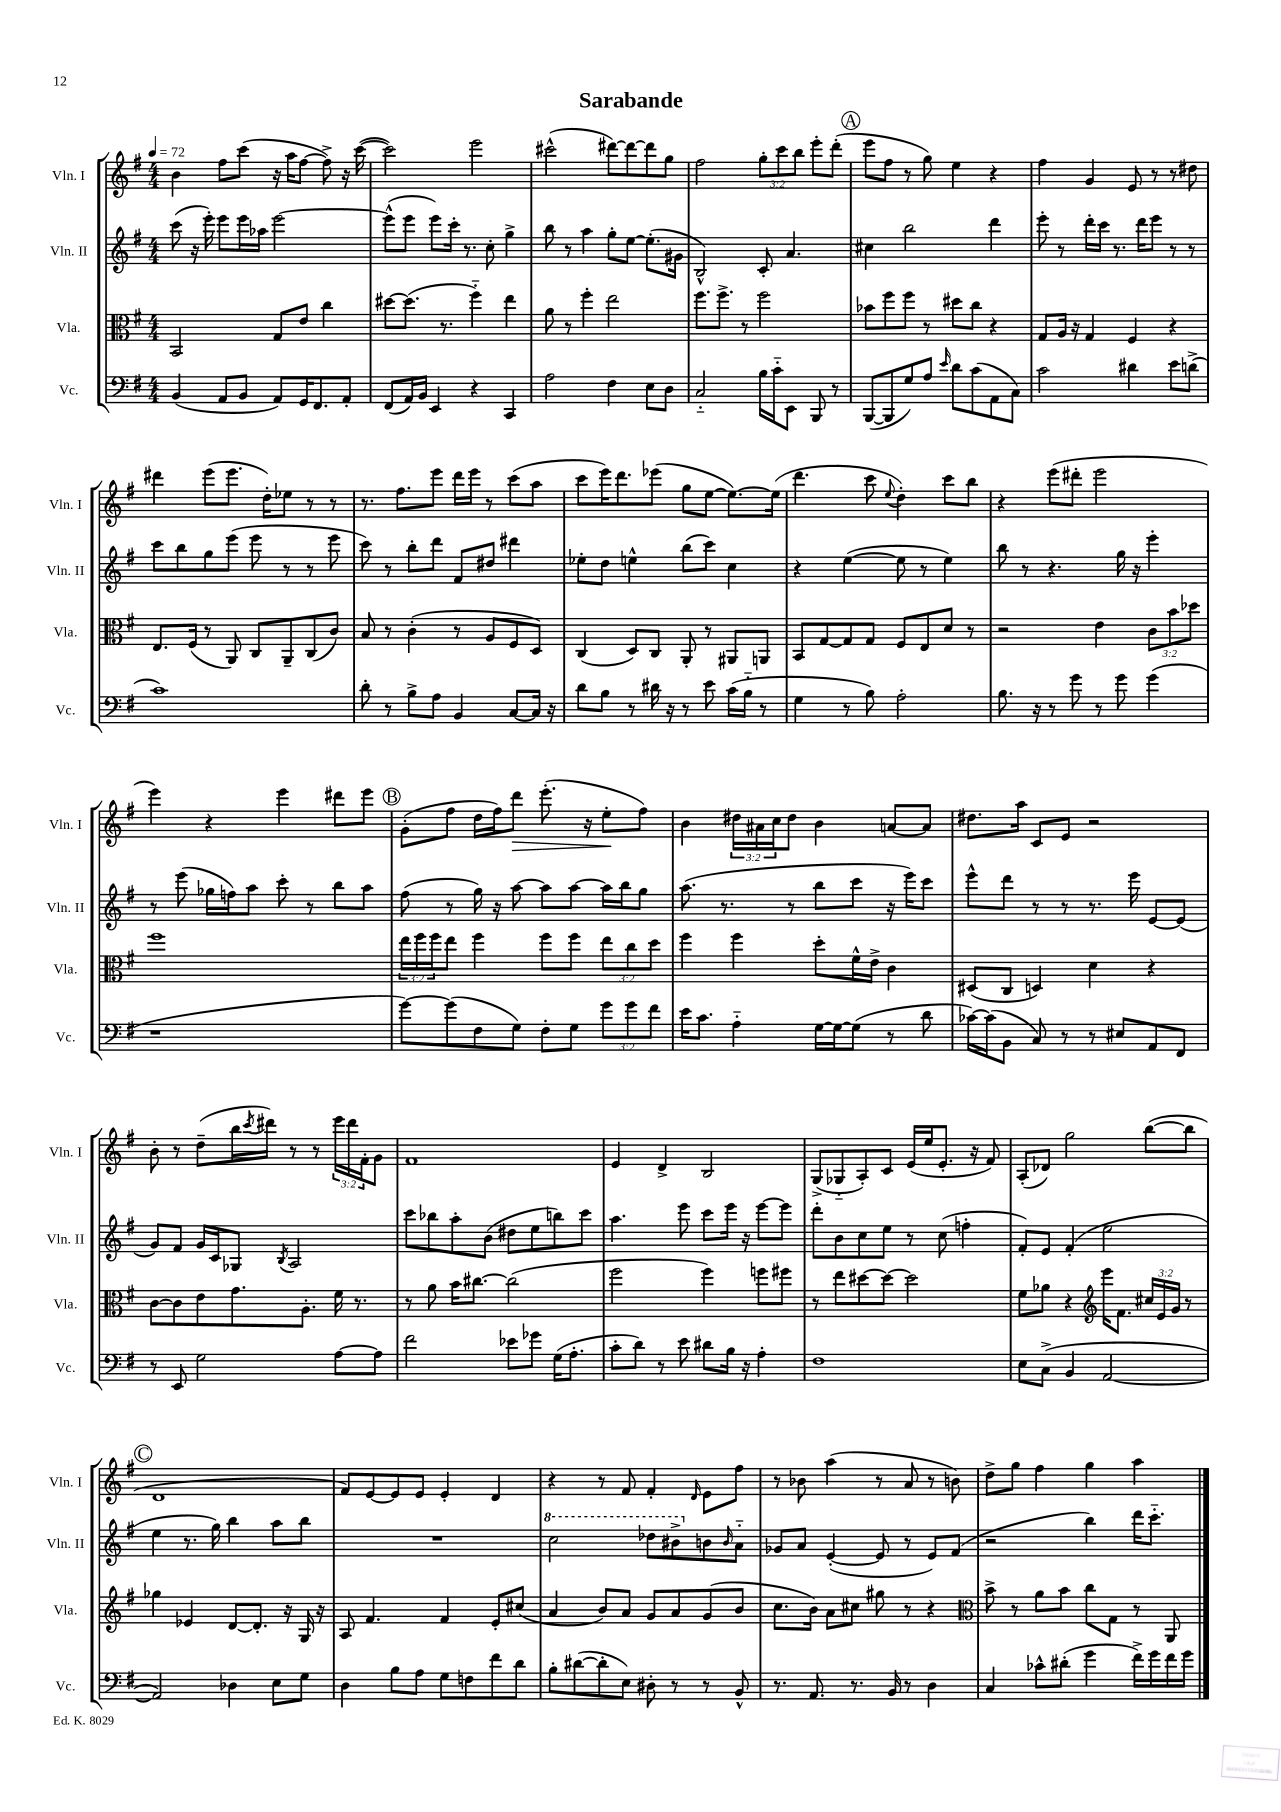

**kern	**kern	**kern	**kern	**dynam
*part4	*part3	*part2	*part1	*part1
*staff4	*staff3	*staff2	*staff1	*staff1
*I"Vc.	*I"Vla.	*I"Vln. II	*I"Vln. I	*
*I'Vc.	*I'Vla.	*I'Vln. II	*I'Vln. I	*
*clefF4	*clefC3	*clefG2	*clefG2	*
*k[f#]	*k[f#]	*k[f#]	*k[f#]	*
*M4/4	*M4/4	*M4/4	*M4/4	*
*MM72	*MM72	*MM72	*MM72	*
=1	=1	=1	=1	=1
(4BB/	2BB/	(8ccc\	4b\	.
.	.	16r	.	.
.	.	16eee'\)	.	.
8AA/L	.	8eee\L	8ff#\L	.
8BB/J	.	16eee\L	(8ccc\J	.
.	.	16aa-X\JJ	.	.
8AA/L)	8G/L	[2eee\	16r	.
.	.	.	16aa\KL	.
16GG/K	8e/J	.	[8ff#\J	.
8.FF#/	.	.	.	.
.	4cc\	.	8ff#^\])	.
8AA'/J	.	.	16r	.
.	.	.	([16ccc\	.
=2	=2	=2	=2	=2
(8FF#/L	[8dd#X\L	(8eee^^\L]	2ccc\])	.
16AA/L)	(8.dd#\J]	8eee\J	.	.
16BB/JJ	.	.	.	.
4EE/	.	8eee\L)	.	.
.	8.r	.	.	.
.	.	16ccc'\Jk	.	.
.	.	8.r	.	.
4r	4ff#\)	.	2eee\	.
.	.	8cc'\	.	.
4CC/	4ee\	4gg^\	.	.
=3	=3	=3	=3	=3
2A\	8a\	8bb\	(2ccc#X^^\	.
.	8r	8r	.	.
.	4ff#'\	4aa\	.	.
4F#\	2ee\	8gg'\L	[8ddd#X\L)	.
.	.	[8ee\J	8ddd#\_	.
8E\L	.	(8.ee'\L]	8ddd#\]	.
8D\J	.	.	8gg\J	.
.	.	16g#X\Jk	.	.
=4	=4	=4	=4	=4
2C/	8.ff#\L	2B^^/)	2ff#\	.
.	8.ff#^\J	.	.	.
.	8r	.	.	.
16B\LL	2ff#\	8c'/	12gg'\L	.
16c\J	.	.	.	.
.	.	.	12ccc\	.
8EE\J	.	4.a/	.	.
.	.	.	12bb\J	.
8BBB/	.	.	8eee'\L	.
8r	.	.	(8ddd'\J	.
!!LO:REH:place=s1:t=A
=5	=5	=5	=5	=5
([8BBB/L	8b-X\L	4cc#X\	8eee\L	.
8BBB/]	8ff#\	.	8ff#\J	.
8G/)	8ff#\J	2bb\	8r	.
8A/J	8r	.	8gg\)	.
16qqe/	.	.	.	.
8d\L	8dd#X\L	.	4ee\	.
(8c\	8cc\J	.	.	.
8AA\	4r	4ddd\	4r	.
8C\J)	.	.	.	.
=6	=6	=6	=6	=6
2c\	8G/L	8eee'\	4ff#\	.
.	16A/Jk	8r	.	.
.	16r	.	.	.
.	4G/	16ddd'\LL	4g/	.
.	.	16ccc\JJ	.	.
.	.	8.r	.	.
4d#X\	4F#/	.	8e/	.
.	.	16ddd\KL	.	.
.	.	8eee\J	8r	.
8e\L	4r	8r	8r	.
(8dn^\J	.	8r	8dd#X\	.
!!LO:LB:g=z
=7	=7	=7	=7	=7
1c)	8.E/L	8ccc\L	4ddd#X\	.
.	.	8bb\	.	.
.	(16F#/Jk	.	.	.
.	8r	8gg\	(8eee\L	.
.	8AA/)	(8eee\J	8.eee\J	.
.	8C/L	8eee\	.	.
.	.	.	16dd'\KL)	.
.	8AA~/	8r	8ee-X\J	.
.	(8C/	8r	8r	.
.	8c/J)	8eee\	8r	.
=8	=8	=8	=8	=8
8d'\	8B/	8ccc\)	8.r	.
8r	8r	8r	.	.
.	.	.	8.ff#\L	.
8B^\L	(4c'\	8bb'\L	.	.
8A\J	.	8ddd\J	8eee\J	.
4BB/	8r	8f#/L	16ddd\LL	.
.	.	.	16eee\JJ	.
.	8A/L	8dd#X/J	8r	.
[8C/L	8F#/	4ddd#X\	(8ccc\L	.
16C/Jk]	8D/J)	.	8aa\J	.
16r	.	.	.	.
=9	=9	=9	=9	=9
8d\L	(4C/	8ee-X'\L	8ccc\L	.
8B\J	.	8dd\J	16eee\K)	.
.	.	.	8.ddd\	.
8r	8D/L)	4een^^\	.	.
16d#X\	8C/J	.	(8eee-X\J	.
16r	.	.	.	.
8r	8AA'/	(8bb\L	8gg\L	.
8e\	8r	8ccc\J)	[8ee\J	.
(16c\LL	8AA#X/L	4cc\	8.ee\L_)	.
16B\JJ	.	.	.	.
8r	8AAn/J	.	.	.
.	.	.	(16ee\Jk]	.
=10	=10	=10	=10	=10
4G\	8BB/L	4r	4.ddd\	.
.	[8G/	.	.	.
8r	8G/]	([4ee\	.	.
8B\)	8G/J	.	8ccc\	.
.	.	.	8qqee/	.
2A'\	8F#/L	8ee\]	4dd'\)	.
.	8E/	8r	.	.
.	8d/J	4ee\)	8ccc\L	.
.	8r	.	8bb\J	.
=11	=11	=11	=11	=11
8.B\	2r	8bb\	4r	.
.	.	8r	.	.
16r	.	.	.	.
8r	.	4.r	(8eee\L	.
8g\	.	.	8ddd#X'\J	.
8r	4e\	.	2eee\	.
8g\	.	16gg\	.	.
.	.	16r	.	.
(4g\	12c\L	4eee'\	.	.
.	12b\	.	.	.
.	12dd-X\J	.	.	.
!!LO:LB:g=z
=12	=12	=12	=12	=12
1r	1ff#	8r	4eee\)	.
.	.	(8eee\	.	.
.	.	16gg-X\LL	4r	.
.	.	16ffn\J)	.	.
.	.	8aa\J	.	.
.	.	8ccc'\	4eee\	.
.	.	8r	.	.
.	.	8bb\L	8ddd#X\L	.
.	.	8aa\J	8eee\J	.
!!LO:REH:place=s1:t=B
=13	=13	=13	=13	=13
[8g\L)	24ee\LL	(8ff#\	(8g'\L	.
.	24ff#\	.	.	.
.	24ff#\J	.	.	.
(8g\]	8ee\J	8r	8ff#\J	.
8F#\	4ff#\	16gg\)	16dd\LL	.
.	.	16r	16ff#\J)	.
!	!	!	!	!LO:HP:b
8G\J)	.	[8aa\	8ddd\J	>
8F#'\L	8ff#\L	8aa\L]	(8.eee'\	.
8G\J	8ff#\J	[8aa\J	.	.
.	.	.	16r	.
12g\L	12ee\L	16aa\LL]	8ee'\L	.
.	.	16bb\J	.	.
12g\	12cc\	.	.	.
.	.	8gg\J	8ff#\J)	]
12f#\J	12dd\J	.	.	.
=14	=14	=14	=14	=14
16e\KL	4ff#\	(8.aa\	4b\	.
8.c\J	.	.	.	.
.	.	8.r	.	.
4A\	4ff#\	.	24dd#X\LL	.
.	.	.	24a#X\	.
.	.	.	24cc\J	.
.	.	8r	8dd#\J	.
[16G\LL	8dd'\L	8bb\L	4b\	.
16G\J_	.	.	.	.
(8G\J]	16f#^^\L	8ccc\J	.	.
.	16e^\JJ	.	.	.
8r	4c\	16r	[8an/L	.
.	.	16eee\KL)	.	.
8d\	.	8ccc\J	8a/J]	.
=15	=15	=15	=15	=15
[16c-X\LL)	(8D#X/L	8eee^^\L	8.dd#X\L	.
(16c-\J]	.	.	.	.
8BB\J	8C/J	8ddd\J	.	.
.	.	.	16aa\Jk	.
8C/)	4Dn/)	8r	8c/L	.
8r	.	8r	8e/J	.
8r	4d\	8.r	2r	.
8E#X/L	.	.	.	.
.	.	16eee\	.	.
8AA/	4r	[8e/L	.	.
8FF#/J	.	(8e/J]	.	.
!!LO:LB:g=z
=16	=16	=16	=16	=16
8r	[8c\L	8g/L)	8b'\	.
8EE/	8c\]	8f#/J	8r	.
2G\	8e\	16g/LL	(8dd~\L	.
.	.	16c/J	.	.
.	8.g\	8G-X/J	16bb\L	.
.	.	.	8qccc/	.
.	.	.	16ddd#X\JJ)	.
.	.	8qB/	.	.
.	.	2A/	8r	.
.	8.A'\J	.	.	.
.	.	.	8r	.
[8A\L	16f#\	.	24eee\LL	.
.	.	.	24ddd#\	.
.	8.r	.	.	.
.	.	.	24f#'\J	.
8A\J]	.	.	8g\J	.
=17	=17	=17	=17	=17
2f#\	8r	8ccc\L	1f#	.
.	8a\	8bb-X\	.	.
.	16b\KL	8aa'\	.	.
.	[8.cc#X\J	.	.	.
.	.	(8b\J	.	.
8e-X\L	(2cc#\]	8dd#X\L	.	.
8g-X\J	.	8ee\	.	.
(16G\KL	.	8bbn\)	.	.
8.A'\J	.	.	.	.
.	.	8ccc\J	.	.
=18	=18	=18	=18	=18
8c'\L	2ff#\	4.aa\	4e/	.
8d\J)	.	.	.	.
8r	.	.	4d^/	.
8e\	.	8eee\	.	.
8d#X\L	4ff#\)	8ccc\L	2B/	.
16B\Jk	.	16eee\Jk	.	.
16r	.	16r	.	.
4A'\	8ffn\L	[8eee\L	.	.
.	8ff#X\J	8eee\J]	.	.
=19	=19	=19	=19	=19
1F#	8r	8ddd'\L	(8G^/L	.
.	8ee\L	8b\	8G-X/	.
.	[8dd#X\	8cc\	8A'/)	.
.	8dd#\J_	8ee\J	8c/J	.
.	2dd#\]	8r	(16e/LL	.
.	.	.	16ee/J	.
.	.	(8cc\	8.e'/J	.
.	.	4ffn'\	.	.
.	.	.	16r	.
.	.	.	8f#/)	.
=20	=20	=20	=20	=20
8E\L	8f#\L	8f#'/L)	(8A'/L	.
(8C^\J	8a-X\J	8e/J	8d-X/J)	.
4BB/	4r	(4f#'/	2gg\	.
*	*clefG2	*	*	*
[2AA/	16eee\KL	2ee\	.	.
.	8.f#\J	.	.	.
.	24cc#X/LL	.	([8bb\L	.
.	24e/	.	.	.
.	24g/JJ	.	.	.
.	8r	.	8bb\J]	.
!!LO:LB:g=z
!!LO:REH:place=s1:t=C
=21	=21	=21	=21	=21
2AA/])	4gg-X\	4ee\	1d	.
.	4e-X/	8.r	.	.
.	.	16gg\)	.	.
4D-X\	[8d/L	4bb\	.	.
.	8.d'/J]	.	.	.
8E\L	.	8aa\L	.	.
.	16r	.	.	.
8G\J	16G/	8bb\J	.	.
.	16r	.	.	.
=22	=22	=22	=22	=22
4D\	8A/	1r	8f#/L)	.
.	4.f#/	.	[8e/	.
8B\L	.	.	8e/]	.
8A\J	.	.	8e/J	.
8G\L	4f#/	.	4e'/	.
8Fn\	.	.	.	.
8f#\	8e'/L	.	4d/	.
8d\J	(8cc#X/J	.	.	.
=23	=23	=23	=23	=23
*	*	*8va	*	*
8B'\L	4a/	2ccc\	4r	.
([8d#X\	.	.	.	.
8d#'\]	8b/L)	.	8r	.
8E\J)	8a/J	.	8f#/	.
8D#X'\	8g/L	8ddd-X\L	4f#'/	.
8r	8a/	8bb#X^\	.	.
.	.	.	16qqd/	.
*	*	*X8va	*	*
8r	(8g/	8bn\	8e\L	.
.	.	16qqb/	.	.
8BB^^/	8b/J	8a\J	8ff#\J	.
=24	=24	=24	=24	=24
8.r	8.cc\L	8g-X/L	8r	.
.	.	8a/J	8b-X\	.
8.AA/	16b\Jk)	.	.	.
.	8a\L	([4e'/	(4aa\	.
8.r	8cc#X\J	.	.	.
.	8gg#X\	8e/]	8r	.
16BB/	.	.	.	.
8r	8r	8r	8a/	.
4D\	4r	8e/L)	8r	.
.	.	(8f#/J	8bn\)	.
=25	=25	=25	=25	=25
*	*clefC3	*	*	*
4C/	8b^\	2r	8dd^\L	.
.	8r	.	8gg\J	.
8c-X^^\L	8a\L	.	4ff#\	.
(8d#X'\J	8b\J	.	.	.
4g\	8cc\L	4bb\)	4gg\	.
.	8G\J	.	.	.
16f#^\LL)	8r	16ddd\KL	4aa\	.
16g\	.	8.ccc\J	.	.
16f#\	8AA/	.	.	.
16g\JJ	.	.	.	.
==	==	==	==	==
*-	*-	*-	*-	*-
